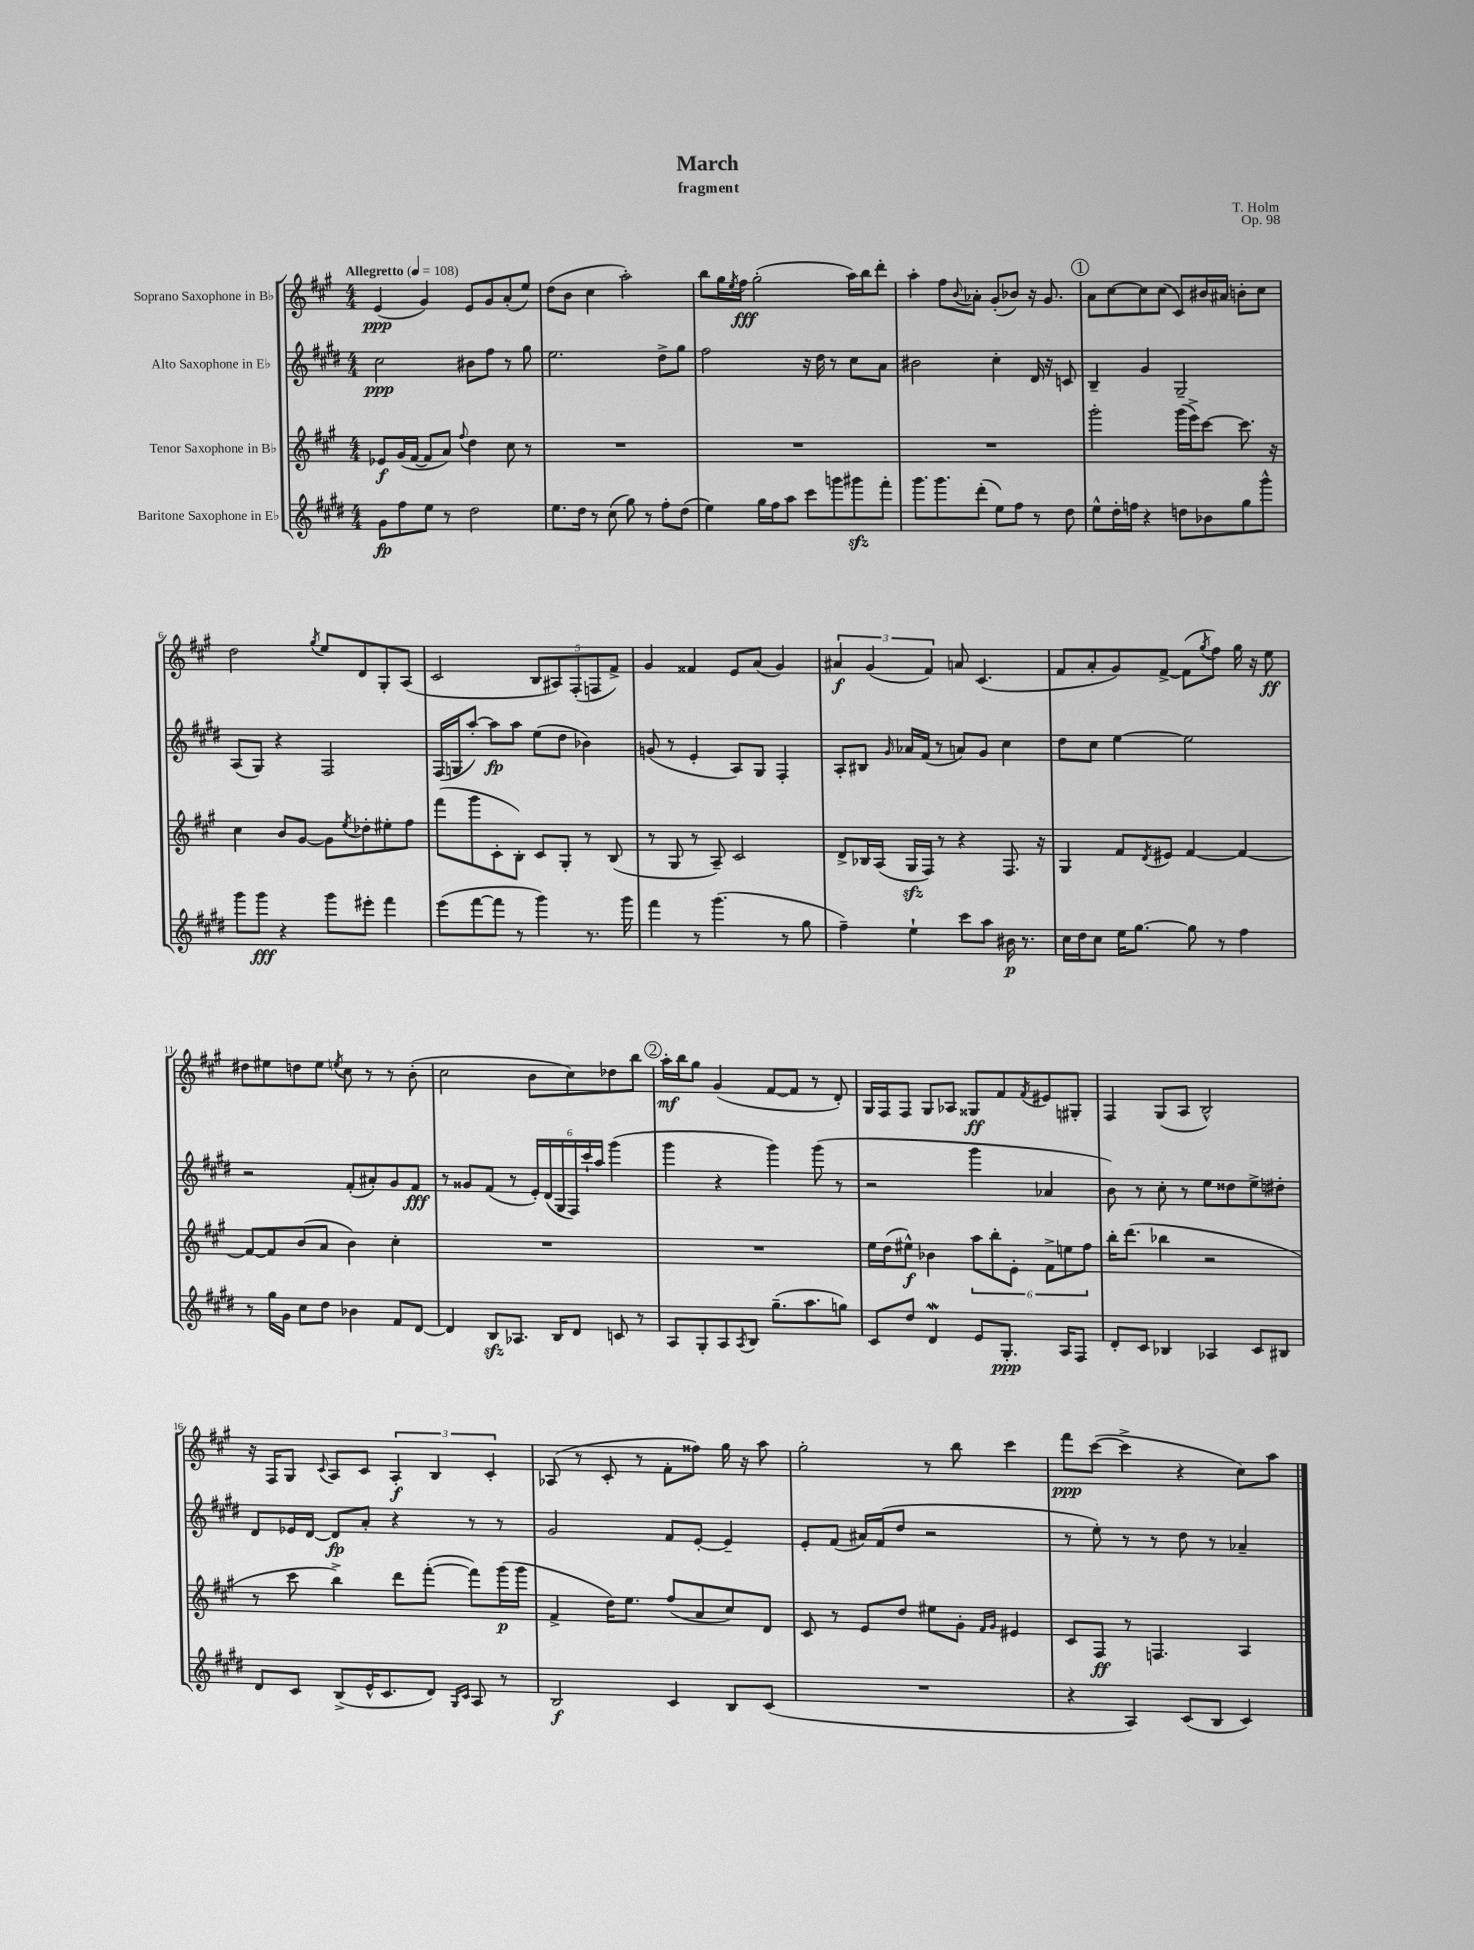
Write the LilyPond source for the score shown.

\header { title = "March" composer = "T. Holm" subtitle = "fragment" opus = "Op. 98" }
<<
\new StaffGroup <<
\new Staff = "s0" \with { instrumentName = "Soprano Saxophone in Bb" } {
    \clef treble \key a \major \numericTimeSignature \time 4/4 \tempo "Allegretto" 4 = 108
    e'4\ppp( gis'4) e'8 gis'8 a'8-.( e''8) |
    d''8( b'8 cis''4 a''2-.) |
    b''8 gis''16 \acciaccatura { e''8 } fis''16\fff gis''2-.( a''16) b''16 d'''8-. |
    a''4-. fis''8 \appoggiatura { b'8 } aes'8-. gis'8-.( bes'8) r16 gis'8. |
    \mark \markup { \circle "1" } a'8 cis''8~ cis''8 cis''8( cis'8) bis'16 ais'16 b'8-. cis''8 |
    d''2 \acciaccatura { gis''8 } e''8 d'8 gis8-. a8( |
    cis'2 \tuplet 5/4 { b8 ais8) fis8-.( f8 fis'8->) } |
    gis'4 fisis'4 e'8 a'8( gis'4) |
    \tuplet 3/2 { ais'4\f gis'4( fis'4) } a'8 cis'4.( |
    fis'8 a'8-. gis'8) fis'8~-> fis'8( \acciaccatura { gis''8 } fis''8) gis''16 r16 e''8\ff |
    dis''8 eis''8 d''8 eis''8 \acciaccatura { e''8 } cis''8 r8 r8 b'8-.( |
    cis''2 b'8 cis''8) des''8 b''8 |
    \mark \markup { \circle "2" } a''16-.\mf b''16 gis''8 gis'4( fis'8~ fis'8 r8 d'8-.) |
    gis16 fis16 fis8 gis8 aes8 gisis8\ff fis'8 \acciaccatura { fis'8 } eis'8 gis8-. |
    fis4 gis8( a8 b2-^) |
    r16 fis16 gis8 \appoggiatura { cis'8 } a8 cis'8 \tuplet 3/2 { a4-.\f b4 cis'4-. } |
    aes8( r8 cis'8-. r8 fis'8-. fisis''8) gis''16 r16 a''8 |
    gis''2-. r8 b''8 cis'''4 |
    fis'''8\ppp cis'''8~( cis'''4-> r4 cis''8) a''8 \bar "|." |
}
\new Staff = "s1" \with { instrumentName = "Alto Saxophone in Eb" } {
    \clef treble \key e \major \numericTimeSignature \time 4/4
    cis''2\ppp bis'8 fis''8 r8 gis''8 |
    e''2. dis''8-> gis''8 |
    fis''2 r16 dis''16 r8 cis''8 a'8 |
    bis'2 cis''4-. dis'16 r16 c'8 |
    \mark \markup { \circle "1" } b4-- gis'4 gis2-- |
    a8( gis8) r4 fis2 |
    fis16( g16 a''8~-.) a''8\fp a''8 e''8( dis''8 bes'4) |
    g'8( r8 e'4-. a8) gis8 fis4-. |
    a8-. bis8 \grace { gis'16 } aes'16 fis'16( r8 a'8) gis'8 cis''4 |
    dis''8 cis''8 e''4~ e''2 |
    r2 fis'8-.( ais'8-.) gis'8 fis'8\fff |
    r8 gisis'8 fis'8( r8 \tuplet 6/4 { e'16-.) dis'16( gis16 fis16) cis'''16-! a''16 } gis'''4( |
    \mark \markup { \circle "2" } gis'''4 r4 gis'''4) gis'''8( r8 |
    r2 gis'''4 aes'4 |
    b'8) r8 cis''8-. r8 e''8 disis''8 e''8-> dis''8-. |
    dis'8 ees'16 dis'16~ dis'8\fp a'8-. r4 r8 r8 |
    gis'2 fis'8 e'8~-. e'4-- |
    e'8-. fis'8( ais'16) fis'16( dis''8 r2 |
    r8 e''8-.) r8 r8 dis''8 r8 aes'4-- \bar "|." |
}
\new Staff = "s2" \with { instrumentName = "Tenor Saxophone in Bb" } {
    \clef treble \key a \major \numericTimeSignature \time 4/4
    ees'8\f gis'16( fis'16~ fis'8 a'8) \appoggiatura { fis''8 } d''4 cis''8 r8 |
    R1 |
    R1 |
    R1 |
    \mark \markup { \circle "1" } gis'''2-. gis'''16( e'''16->) cis'''8~ cis'''8. r16 |
    cis''4 b'8 gis'8~ gis'8 \acciaccatura { e''8 } des''8-. eis''8-. fis''8 |
    fis'''8( gis'''8 cis'8-. b8-.) cis'8 gis8-. r8 b8( |
    r8 gis8 r8 a8--) cis'2 |
    d'8-> bes16 a16( gis16\sfz fis16) r8 r4 fis8. r16 |
    gis4 fis'8 \acciaccatura { d'8 } eis'8 fis'4~ fis'4~ |
    fis'8~ fis'8 b'8( a'8 b'4) cis''4-. |
    R1 |
    \mark \markup { \circle "2" } R1 |
    e''16 d''16( eis''8-^\f) bes'4 \tuplet 6/4 { a''8 b''8-. e'8-. fis'8-> e''8 fis''8 } |
    b''16-. d'''8.( bes''4 r2 |
    r8 cis'''8 b''4->) d'''8 fis'''8~-.( fis'''8) gis'''16\p( gis'''16 |
    fis'4-> d''16) e''8. fis''8( a'8 cis''8) d'8 |
    cis'8 r8 e'8 d''8 eis''8 gis'8-. \grace { fis'16 gis'16 } eis'4 |
    cis'8 fis8\ff r8 f4. a4 \bar "|." |
}
\new Staff = "s3" \with { instrumentName = "Baritone Saxophone in Eb" } {
    \clef treble \key e \major \numericTimeSignature \time 4/4
    gis'8\fp fis''8 e''8 r8 dis''2 |
    e''8. dis''16 r8 cis''8( gis''8) r8 fis''8-. dis''8( |
    e''4) gis''16 fis''16 a''8 cis'''8 g'''8 gis'''8\sfz fis'''8-. |
    gis'''8. gis'''8. dis'''8-.( e''8) fis''8 r8 dis''8 |
    \mark \markup { \circle "1" } e''8-^ dis''16-. f''16 r4 d''8 bes'8 gis''8 gis'''8-^ |
    gis'''8 gis'''8\fff r4 gis'''8 eis'''8-. fis'''4 |
    e'''8( fis'''8~ fis'''8 r8 gis'''4) r8. gis'''16 |
    fis'''4 r8 gis'''4.( r8 gis''8 |
    fis''4--) e''4-! cis'''8 a''8 bis'16\p r8. |
    cis''16 dis''16 cis''8 e''16 gis''8.~ gis''8 r8 fis''4 |
    r8 gis''16 gis'16 cis''8 dis''8 bes'4 fis'8 dis'8~ |
    dis'4 b8\sfz aes8. b16 dis'8 c'8 r8 |
    \mark \markup { \circle "2" } a8 gis8-. a8 \acciaccatura { a8 } b8 gis''8.--( a''8. g''8) |
    cis'8 dis''8 dis'4\mordent e'8 gis8.-.\ppp a16 fis8 |
    dis'8-. cis'8 bes4 aes4 cis'8 bis8 |
    dis'8 cis'8 b8->( e'16-^ cis'8. dis'8) \grace { gis16 cis'16 } a8 r8 |
    b2\f cis'4 b8 cis'8( |
    R1 |
    r4 a4) cis'8( b8 cis'4) \bar "|." |
}
>>
>>
